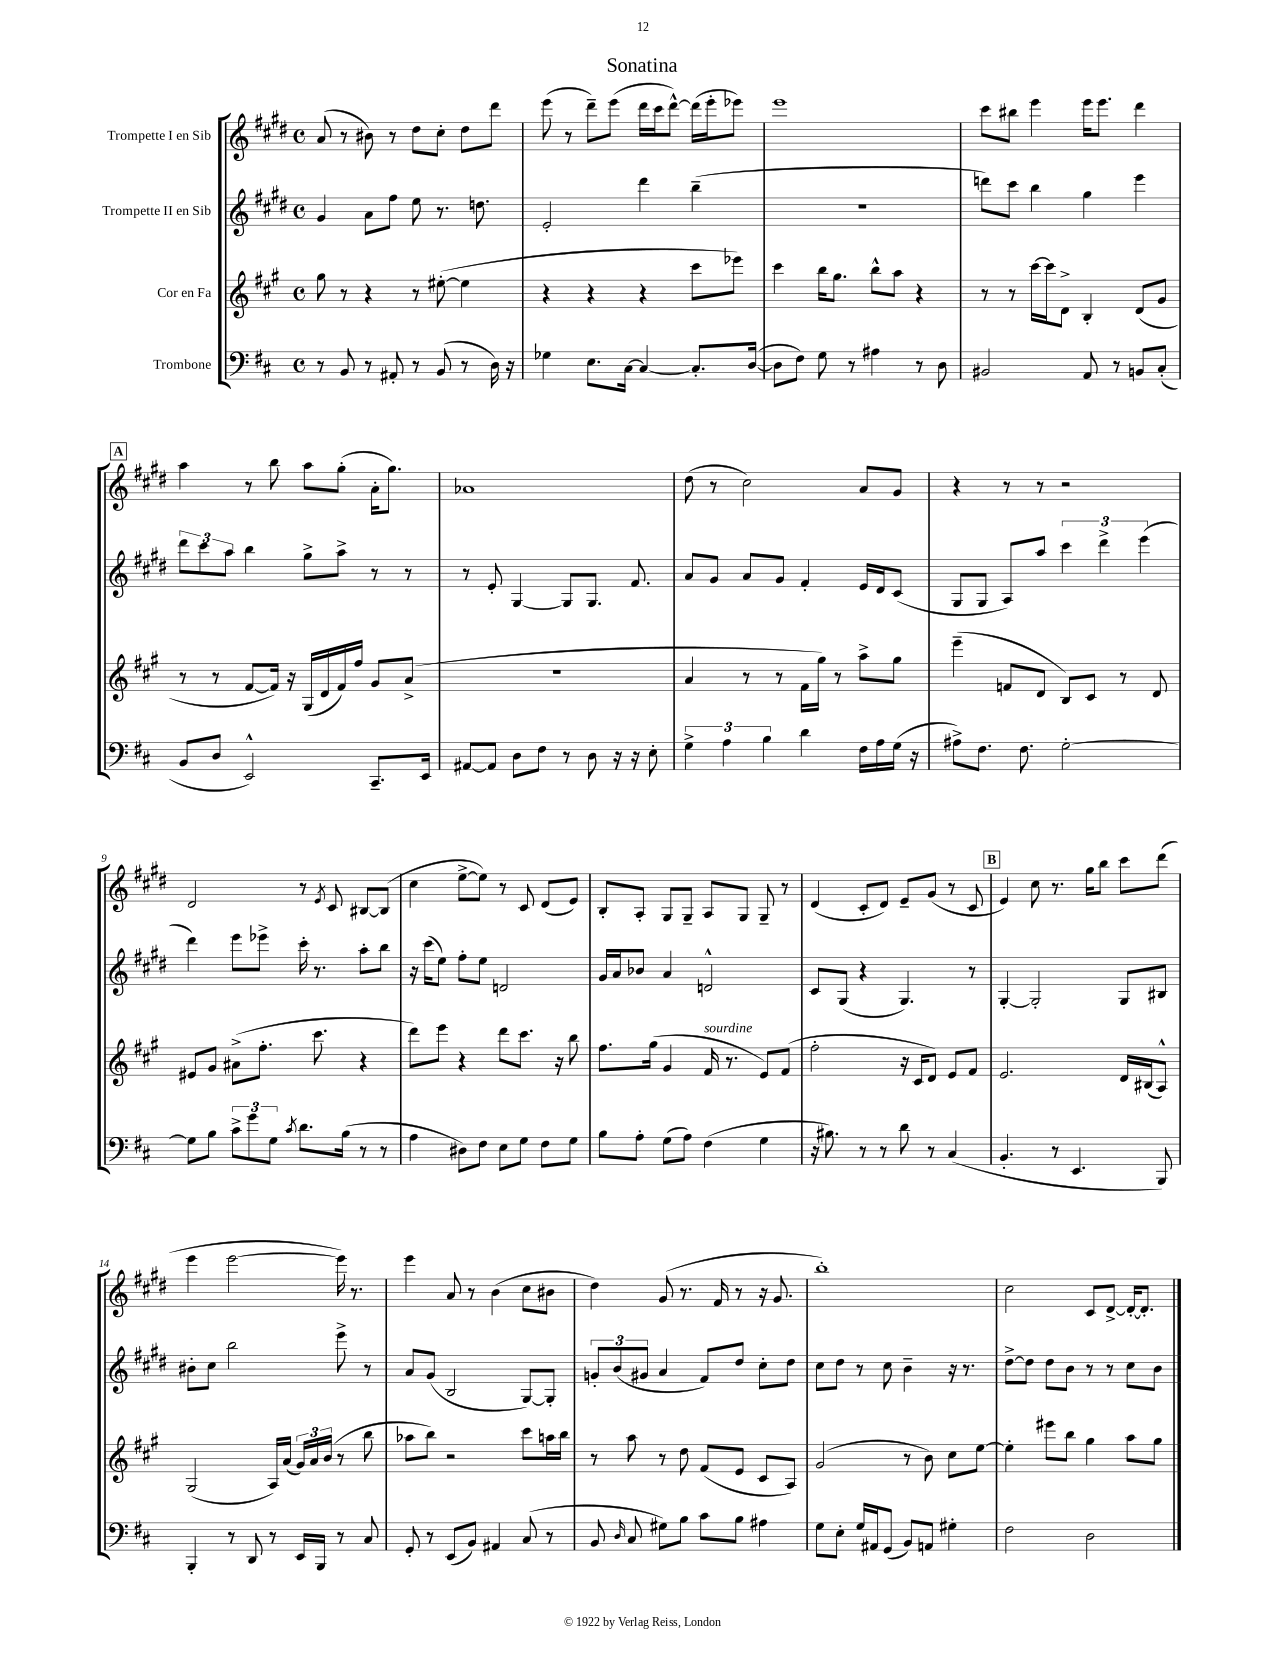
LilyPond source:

\header { title = "Sonatina" }
<<
\new StaffGroup <<
\new Staff = "s0" \with { instrumentName = "Trompette I en Sib" } {
    \clef treble \key e \major \defaultTimeSignature \time 4/4
    \autoBeamOff a'8( r8 bis'8) r8 dis''8[ cis''8]-. dis''8[ dis'''8] |
    e'''8( r8 dis'''8[--) e'''8]( dis'''16[ cis'''16 dis'''8]~-^) dis'''16[( e'''16-. ees'''8]) |
    e'''1 |
    cis'''8[ bis''8] e'''4 e'''16[ e'''8.] dis'''4 |
    \mark \markup { \box "A" } a''4 r8 b''8 a''8[ gis''8]-.( a'16[-. gis''8.]) |
    aes'1 |
    dis''8( r8 cis''2) a'8[ gis'8] |
    r4 r8 r8 r2 |
    dis'2 r8 \acciaccatura { e'8 } cis'8 bis8[~ bis8]( |
    cis''4 e''8[~-> e''8]) r8 cis'8 dis'8[( e'8]) |
    b8[-. a8]-. gis8[ gis8]-- a8[ gis8] gis8-- r8 |
    dis'4( cis'8[-. dis'8]) e'8[-- gis'8]( r8 cis'8 |
    \mark \markup { \box "B" } e'4) cis''8 r8. gis''16[ b''8] cis'''8[ dis'''8]( |
    e'''4 e'''2~ e'''16) r8. |
    e'''4 a'8 r8 b'4( cis''8[ bis'8] |
    dis''4) gis'8( r8. fis'16 r8 r16 gis'8. |
    b''1-.) |
    cis''2 cis'8[ dis'8]~-> dis'16[~-. dis'8.]-. \bar "|." |
}
\new Staff = "s1" \with { instrumentName = "Trompette II en Sib" } {
    \clef treble \key e \major \defaultTimeSignature \time 4/4
    \autoBeamOff gis'4 a'8[ fis''8] e''8 r8. d''8. |
    e'2-. dis'''4 b''4--( |
    r1 |
    d'''8[) cis'''8] b''4 gis''4 e'''4 |
    \mark \markup { \box "A" } \tuplet 3/2 { dis'''8[ cis'''8 a''8] } b''4 gis''8[-> a''8]-> r8 r8 |
    r8 e'8-. gis4~ gis8[ gis8.] fis'8. |
    a'8[ gis'8] a'8[ gis'8] fis'4-. e'16[ dis'16 cis'8]( |
    gis8[ gis8] a8[) a''8] \tuplet 3/2 { cis'''4 dis'''4-> e'''4( } |
    dis'''4) e'''8[ ees'''8]-> cis'''16-. r8. a''8[-. b''8] |
    r16 cis'''16[( e''8]) fis''8[-. e''8] d'2 |
    gis'16[ a'16 bes'8] a'4 d'2-^ |
    cis'8[ gis8]( r4 gis4.) r8 |
    \mark \markup { \box "B" } gis4~-. gis2-. gis8[ bis8] |
    bis'8[-. cis''8] b''2 e'''8-> r8 |
    a'8[ gis'8]( b2 gis8[~) gis8]-. |
    \tuplet 3/2 { g'8[-. b'8( gis'8] } a'4 fis'8[) dis''8] cis''8[-. dis''8] |
    cis''8[ dis''8] r8 cis''8 b'4-- r16 r8. |
    dis''8[~-> dis''8] dis''8[ b'8] r8 r8 cis''8[ b'8] \bar "|." |
}
\new Staff = "s2" \with { instrumentName = "Cor en Fa" } {
    \clef treble \key a \major \defaultTimeSignature \time 4/4
    \autoBeamOff gis''8 r8 r4 r8 eis''8~-.( eis''4 |
    r4 r4 r4 cis'''8[ ees'''8]) |
    cis'''4 b''16[ gis''8.] b''8[-^ a''8] r4 |
    r8 r8 cis'''16[~ cis'''16 d'8]-> b4-. d'8[( gis'8] |
    \mark \markup { \box "A" } r8 r8 fis'8[~ fis'16]) r16 gis16[( d'16 fis'16) fis''16] gis'8[ a'8]->( |
    r1 |
    a'4 r8 r8 fis'16[ gis''16]) r8 a''8[-> gis''8] |
    e'''4--( f'8[ d'8] b8[) cis'8] r8 d'8 |
    eis'8[ gis'8] ais'8[->( fis''8.]-. cis'''8. r4 |
    d'''8[) e'''8] r4 d'''8[ cis'''8.] r16 b''8 |
    fis''8.[ gis''16]( gis'4 fis'16^\markup { \italic "sourdine" } r8. e'8[) fis'8]( |
    fis''2-. r16 cis'16[ d'8]) e'8[ fis'8] |
    \mark \markup { \box "B" } e'2. d'16[ bis16( a8]-^) |
    gis2( a16[) a'16]( \tuplet 3/2 { gis'16[) a'16 b'16]( } r8 b''8 |
    aes''8[ b''8]) r2 cis'''8[ a''16 b''16] |
    r8 a''8 r8 d''8 fis'8[( e'8] cis'8[ a8]) |
    gis'2( r8 b'8) cis''8[ e''8]~ |
    e''4-. eis'''8[ b''8] gis''4 a''8[ gis''8] \bar "|." |
}
\new Staff = "s3" \with { instrumentName = "Trombone" } {
    \clef bass \key d \major \defaultTimeSignature \time 4/4
    \autoBeamOff r8 b,8 r8 ais,8-. r8 b,8( r8 d16) r16 |
    ges4 e8.[ cis16]~ cis4~ cis8.[-. d16]~( |
    d8[ fis8]) g8 r8 ais4 r8 d8 |
    bis,2 a,8 r8 b,8[ cis8]-.( |
    \mark \markup { \box "A" } b,8[ d8] e,2-^) cis,8.[-- e,16] |
    ais,8[~ ais,8] d8[ fis8] r8 d8 r16 r16 e8-. |
    \tuplet 3/2 { g4-> a4 b4 } d'4 fis16[ a16 g16]( r16 |
    ais8[->) fis8.] fis8. g2~-. |
    g8[ b8] \tuplet 3/2 { cis'8[-> g'8 g8] } \acciaccatura { cis'8 } d'8.[ b16]( r8 r8 |
    a4 dis8[) fis8] e8[ g8] fis8[ g8] |
    b8[ a8]-. g8[( a8]) fis4( g4 |
    r16 bis8.) r8 r8 d'8 r8 cis4( |
    \mark \markup { \box "B" } b,4.-. r8 e,4. b,,8) |
    b,,4-. r8 d,8 r8 e,16[ b,,16] r8 cis8 |
    g,8-. r8 e,8[( b,8]) ais,4 cis8( r8 |
    b,8 \grace { d16 } cis8 gis8[) b8] cis'8[ b8] ais4 |
    g8[ e8]-. g16[ ais,16 g,8]( b,8[) a,8] gis4-. |
    fis2 d2 \bar "|." |
}
>>
>>
